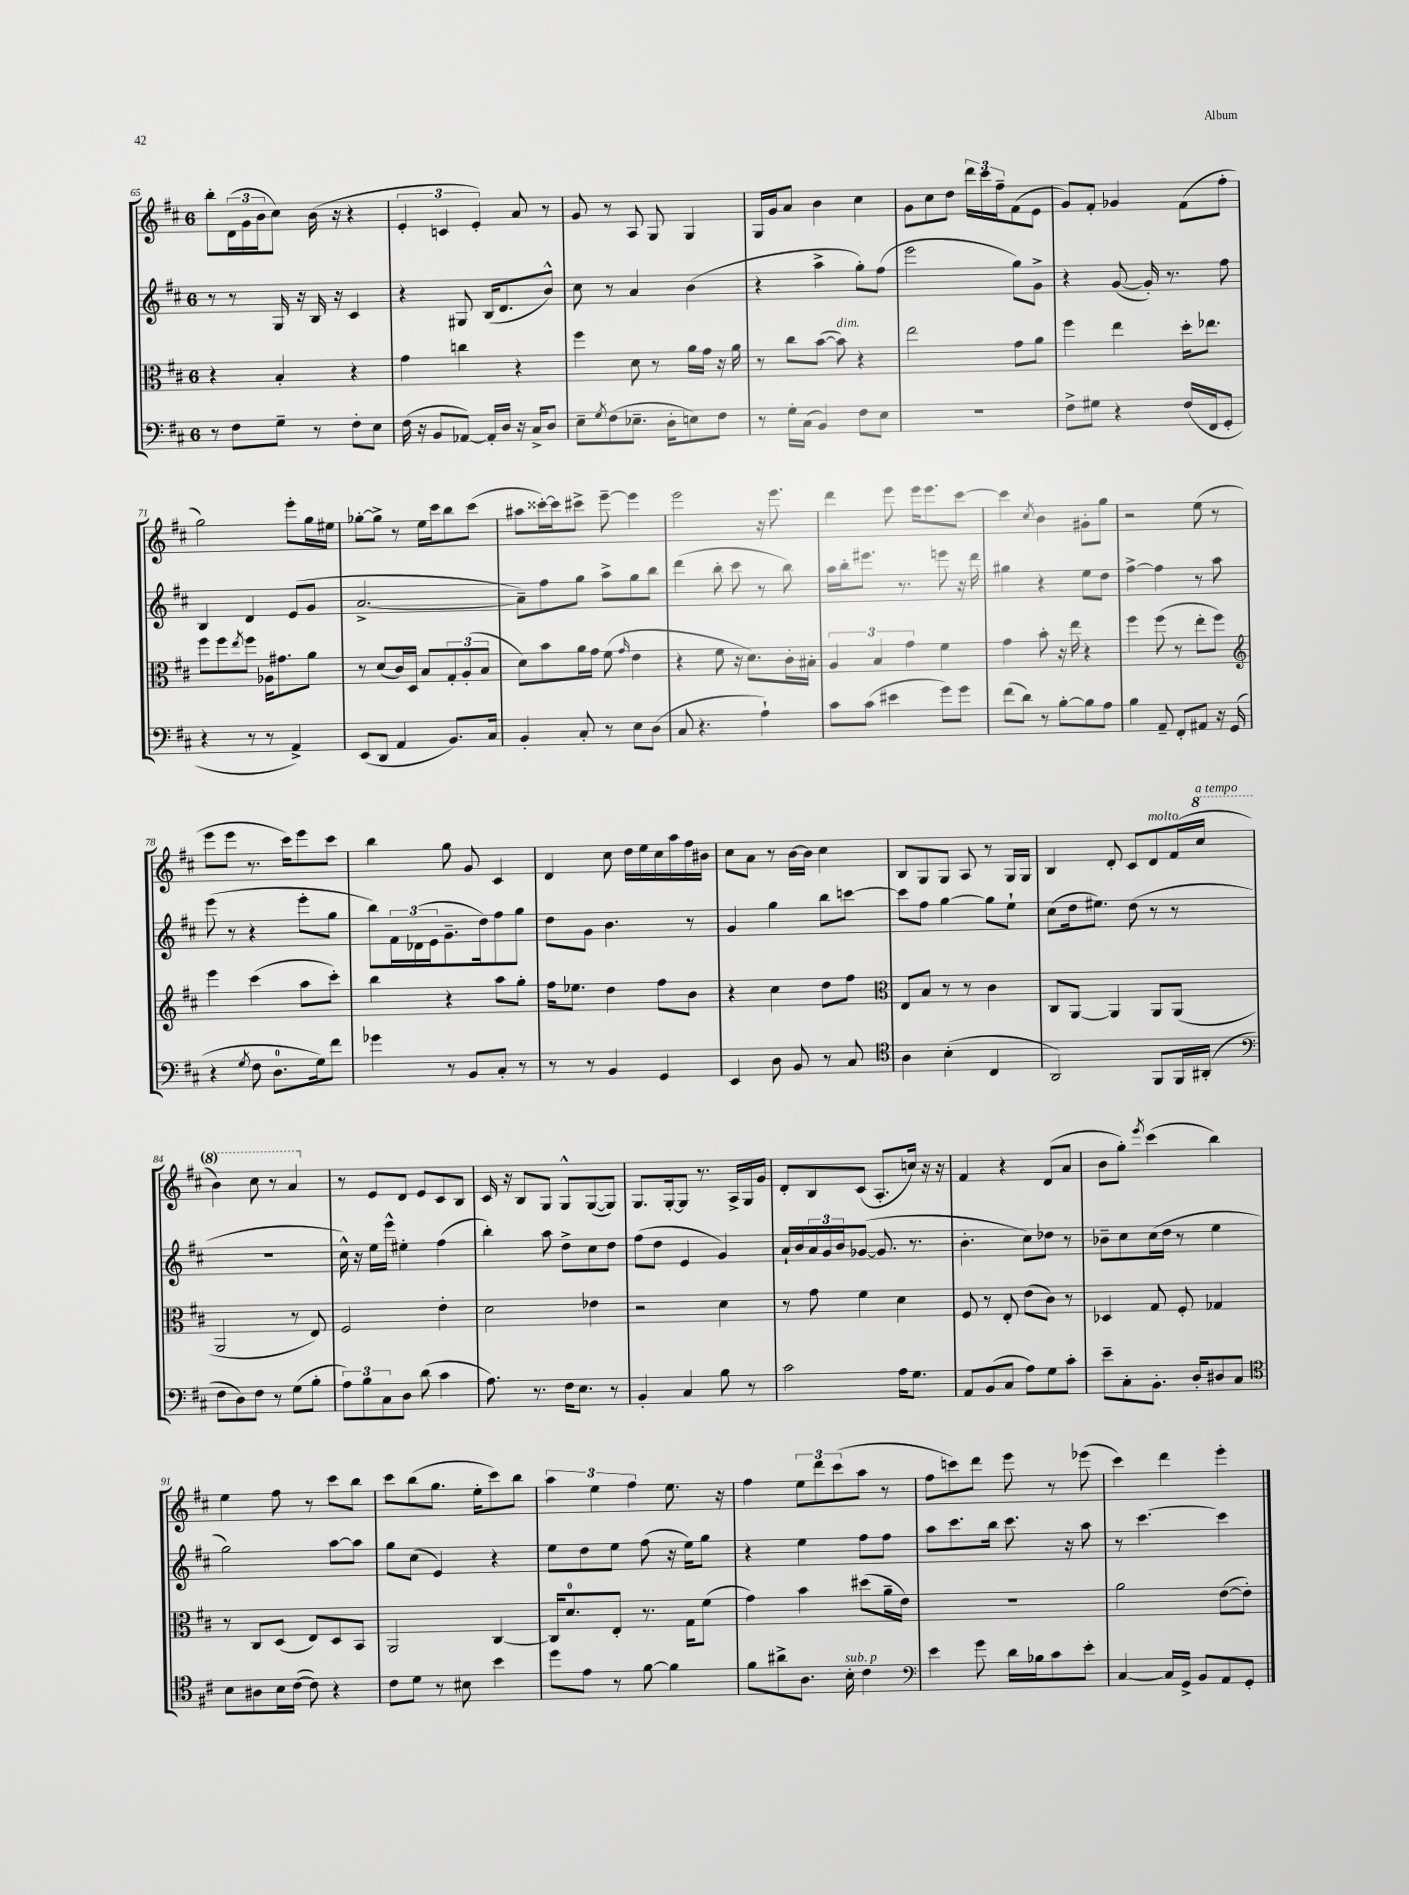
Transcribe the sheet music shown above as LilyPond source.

<<
\new StaffGroup <<
\new Staff = "s0" {
    \clef treble \key d \major \once \override Staff.TimeSignature.style = #'single-digit \time 6/8
    b''8-. \tuplet 3/2 { d'16( g'16 b'16 } cis''8) b'16( r16 r4 |
    \tuplet 3/2 { e'4-. c'4 e'4-.) } a'8 r8 |
    g'8 r8 a8 g8 g4 |
    g16 g'16 a'8 b'4 cis''4 |
    g'8 cis''8 d''8 \tuplet 3/2 { d'''16 cis'''16 fis''16-- } fis'8( e'8 |
    g'8) fis'8-. ges'4 fis'8( fis''8-. |
    g''2) e'''8-. g''16 eis''16 |
    ges''8~-. ges''8-> r8 e''16 cis'''16 b''8 cis'''8( |
    ais''8 cisis'''16~-.) cisis'''16 cis'''8-> e'''8~-- e'''4 |
    e'''2 r16 e'''8. |
    d'''4 e'''8 e'''16 e'''8. cis'''8~ |
    cis'''4 \acciaccatura { cis''8 } b'4 gis'8-. g''8 |
    r2 e''8( r8 |
    e'''8 e'''8 r8. cis'''16) e'''8 cis'''8 |
    b''4 g''8 g'8 cis'4 |
    d'4 cis''8 d''16 e''16 cis''16 a''16 fis''16 bis'16 |
    cis''8 a'8 r8 b'16~ b'16 cis''4 |
    b8 g8 g8 a8 r8 g16 g16 |
    b4 d'8-. cis'8 d'8^\markup { \italic "molto" } fis'16( \ottava #1 cis'''16^\markup { \italic "a tempo" } |
    b''4) cis'''8 r8 a''4 \ottava #0 |
    r8 e'8 d'8 e'8 cis'8 b8 |
    cis'16 r16 b8 g8 g8-^ g8~( g8) |
    g8. g16~-. g8 r8. a16-> g16 g'16 |
    d'8-. b8 cis'8( a8.-. c''16) r16 r16 |
    fis'4 r4 d'8( a'8 |
    b'8 g''8-.) \acciaccatura { e'''8 } cis'''4( b''4) |
    e''4 fis''8 r8 cis'''8 b''8 |
    cis'''8 b''8( g''8. e''16-. cis'''8) b''8 |
    \tuplet 3/2 { a''4 e''4 fis''4 } e''8. r16 |
    fis''4 \tuplet 3/2 { e''8 d'''8 cis'''8( } a''8 r8 |
    fis''8 c'''8) d'''8 e'''8 r8 ees'''8( |
    cis'''4) d'''4 e'''4-. \bar "|." |
}
\new Staff = "s1" {
    \clef treble \key d \major \once \override Staff.TimeSignature.style = #'single-digit \time 6/8
    r8 r8 g16 r16 b16 r16 cis'4 |
    r4 gis8 b16( d'8. b'8-^) |
    cis''8 r8 a'4 b'4( |
    r4 a''4-> g''8-.) fis''8( |
    e'''2 g''8) g'8-> |
    r4 g'8~( g'16-.) r8. fis''8 |
    b4 d'4 e'8( g'8 |
    a'2.~-> |
    a'8--) fis''8 g''8 a''8-> g''8 b''8 |
    d'''4( b''8-. cis'''8 r8 b''8) |
    a''16 b''16-. eis'''8. r8. e'''8 r16 d'''16 |
    gis''4 r4 e''8 d''8 |
    fis''4~-> fis''4 r8 a''8 |
    e'''8( r8 r4 e'''8-. g''8 |
    b''8) \tuplet 3/2 { fis'16 des'16( e'16 } g'8.-- d''16) fis''8 g''8 |
    d''8 g'8 b'4. r8 |
    g'4 g''4 b''8 c'''8~ |
    c'''8 fis''8 g''4~ g''8 e''8-! |
    cis''8( d''16 eis''8.) d''8( r8 r8 |
    R2. |
    cis''16-^) r16 e''16 e'''16-^ eis''4-. fis''4( |
    b''4-.) a''8 d''8-> cis''8 d''8 |
    fis''8( d''8 e'4 g'4) |
    a'16-! b'16 \tuplet 3/2 { a'16 g'16 b'16 } ges'8~( ges'8. r8. |
    b'4.-. cis''8) des''8 r8 |
    bes'8-- cis''8 cis''16( d''16 r8 e''4 |
    g''2) a''8~ a''8 |
    g''8 cis''8( e'4) r4 |
    e''8 d''8 e''8 fis''8( r16 e''16) g''8 |
    r4 e''4 fis''8 fis''8 |
    a''8 cis'''8. b''16 cis'''8. r16 a''8 |
    r8 cis'''4.~ cis'''4 \bar "|." |
}
\new Staff = "s2" {
    \clef alto \key d \major \once \override Staff.TimeSignature.style = #'single-digit \time 6/8
    r4 b4-. r4 |
    g'4 c''4 r4 |
    fis''4 d'8 r8 a'16 g'16 r16 a'16 |
    r8 cis''8 b'8~( b'8^\markup { \italic "dim." }) r4 |
    e''2 g'8 a'8 |
    fis''4 e''4 d''16-. ees''8. |
    fis''8 fis''8 \acciaccatura { e''8 } fis''8 aes16 gis'8. a'8 |
    r8 d'8( cis'16) d16 b8 \tuplet 3/2 { g8-. a8-.( b8 } |
    d'8) b'8 a'16 g'16 fis'8( \grace { g'16 } e'4 |
    r4 fis'8 r16 d'8.) cis'16-. bis16-. |
    \tuplet 3/2 { a4 b4 g'4 } fis'4 |
    g'4 b'8-. r16 e''16 r4 |
    fis''4 fis''8( r8 e''8-. fis''8) |
    \clef treble e'''4 cis'''4( a''8 cis'''8-.) |
    b''4 r4 a''8 g''8-. |
    fis''16 ees''8. d''4 fis''8 b'8 |
    r4 cis''4 d''8 fis''8 |
    \clef alto e8 b8 r8 r8 cis'4 |
    cis8 a,8~ a,4 a,8 a,8( |
    a,2 r8 e8) |
    fis2 e'4-. |
    d'2 ees'4 |
    r2 d'4 |
    r8 g'8 fis'4 d'4 |
    fis8 r8 e8-. e'8( cis'8) r8 |
    des4 g8 fis8-. ges4 |
    r8 cis8 d8( e8) d8 b,8 |
    a,2 cis4~ |
    cis16 d'8.-0 e8-. r8. g16 fis'8( |
    g'4) b'4 dis''8( a'16-- e'16) |
    R2. |
    a'2 e'8~( e'8-.) \bar "|." |
}
\new Staff = "s3" {
    \clef bass \key d \major \once \override Staff.TimeSignature.style = #'single-digit \time 6/8
    r8 fis8 g8-- r8 fis8-. e8 |
    fis16( r16 b,8 aes,8~) aes,16-. d16 r16 cis16-> d8 |
    e8-- \acciaccatura { g8 } fis8( ees8.-- d16-. e8) fis8 |
    r8 g16-. cis16( b,4) fis8 e8 |
    R2. |
    fis8-> gis8 r4 fis16( fis,16 g,8-. |
    r4 r8 r8 a,4->) |
    e,8( d,8 a,4 b,8.) cis16 |
    b,4-. cis8-. r8 e8 d8( |
    cis8 r4. a4-!) |
    cis'8 cis'8( eis'4 g'8) g'8 |
    fis'8( d'8) r8 b8~-. b8 a8 |
    b4 a,8-- fis,8-. ais,8 r16 g,16( |
    r4 \acciaccatura { g8 } fis8 d8.-0 g16) fis'8 |
    ges'4 r8 b,8 cis8-. r8 |
    r8 r8 b,4 g,4 |
    e,4 d8 b,8 r8 cis8 |
    \clef tenor a4 b4-.( cis4 |
    a,2) fis,8 fis,16 ais,16-.( |
    \clef bass fis8 d8) fis8 r8 g8( b8-. |
    \tuplet 3/2 { a8) b8 cis8 } d8 d'8( cis'4 |
    a8.) r8. fis16 e8. r8 |
    b,4-. cis4 b8 r8 |
    cis'2 a16 g8. |
    a,8 b,8( cis8 a8) g8 cis'8-. |
    e'8-- cis8-. b,8.-. d16-. dis8 cis8 |
    \clef tenor b8 ais8 b16 cis'16~( cis'8) r4 |
    cis'8 d'8 r8 bis8 b'4 |
    d''8 e'8 r8 fis'8~ fis'4 |
    fis'8 ais'8-> a8. b16-.^\markup { \italic "sub. p" } cis'4 |
    \clef bass e'4 g'8 d'16 bes16 cis'8 e'8-. |
    cis4~ cis16 g,16-> b,8 a,8 g,8-. \bar "|." |
}
>>
>>
\layout { \context { \Score currentBarNumber = #65 } }
